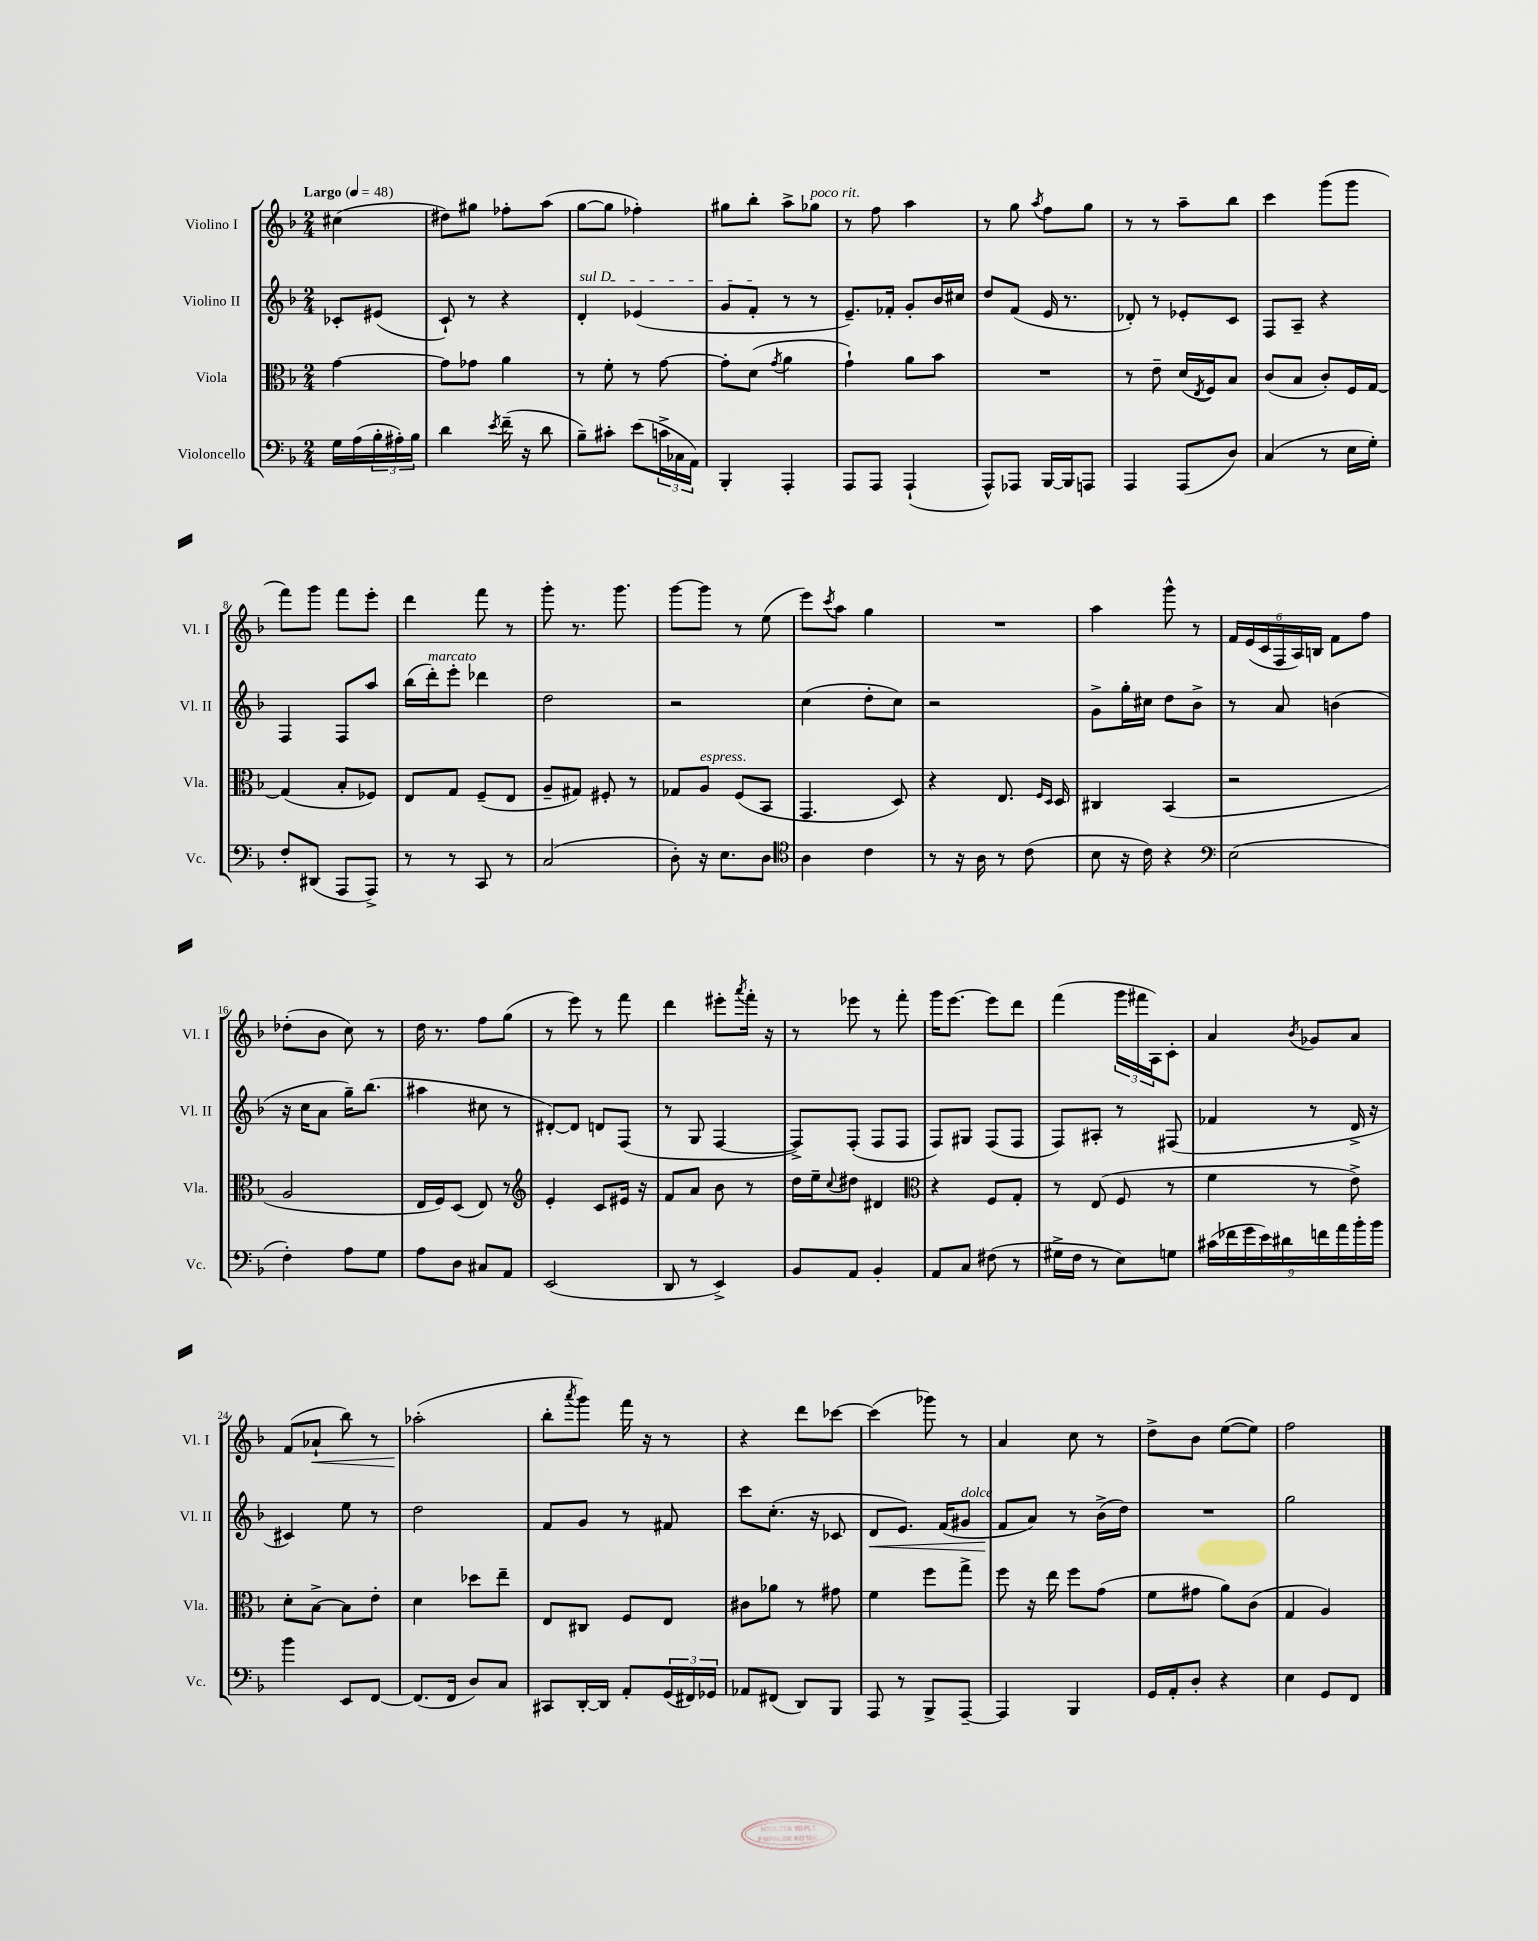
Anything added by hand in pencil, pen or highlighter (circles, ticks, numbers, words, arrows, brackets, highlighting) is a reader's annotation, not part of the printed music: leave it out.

**kern	**kern	**kern	**dynam	**kern	**dynam
*part4	*part3	*part2	*part2	*part1	*part1
*staff4	*staff3	*staff2	*staff2	*staff1	*staff1
*I"Violoncello	*I"Viola	*I"Violino II	*	*I"Violino I	*
*I'Vc.	*I'Vla.	*I'Vl. II	*	*I'Vl. I	*
*clefF4	*clefC3	*clefG2	*	*clefG2	*
*k[b-]	*k[b-]	*k[b-]	*	*k[b-]	*
*M2/4	*M2/4	*M2/4	*	*M2/4	*
*MM48	*MM48	*MM48	*	*MM48	*
=	=	=	=	=	=
!	!	!	!	!LO:TX:a:B:t=Largo	!
16G\LL	[4g\	8c-X'/L	.	(4cc#X\	.
(16A\	.	.	.	.	.
24B-'\	.	(8e#X/J	.	.	.
24A#X'\)	.	.	.	.	.
24B-\JJ	.	.	.	.	.
=1	=1	=1	=1	=1	=1
4d\	8g\L]	8c`/)	.	8dd#X\L)	.
.	8g-X\J	8r	.	8gg#X\J	.
8qe/	.	.	.	.	.
(16f~\	4a\	4r	.	8ff-X'\L	.
16r	.	.	.	.	.
8d\	.	.	.	(8aa\J	.
=2	=2	=2	=2	=2	=2
!	!	!LO:TX:a:i:t=sul D	!	!	!
8B-~\L)	8r	4d'/	.	[8gg\L	.
8c#X'\J	8f'\	.	.	8gg\J]	.
(8e\L	8r	(4e-X/	.	4ff-X'\)	.
24cn^\L	[8g\	.	.	.	.
24C-X\	.	.	.	.	.
24AA\JJ)	.	.	.	.	.
=3	=3	=3	=3	=3	=3
4BBB-'/	8g'\L]	8g/L	.	8gg#X\L	.
.	(8d\J	8f'/J	.	8bb-'\J	.
.	8qg/	.	.	.	.
4AAA'/	4a\	8r	.	8aa^\L	.
!	!	!	!	!LO:TX:a:i:t=poco rit.	!
.	.	8r	.	8gg-X\J	.
=4	=4	=4	=4	=4	=4
8AAA/L	4g`\)	8.e~/L)	.	8r	.
8AAA/J	.	.	.	8ff\	.
.	.	16f-X'/Jk	.	.	.
(4AAA`/	8a\L	8g'/L	.	4aa\	.
.	8b-\J	16b-/L	.	.	.
.	.	16cc#X/JJ	.	.	.
=5	=5	=5	=5	=5	=5
8AAA^^/L)	2r	8dd/L	.	8r	.
8AAA-X/J	.	(8f/J	.	8gg\	.
.	.	.	.	8qaa/	.
[16BBB-/LL	.	16e/	.	8ff\L	.
16BBB-/J]	.	8.r	.	.	.
8AAAn/J	.	.	.	8gg\J	.
=6	=6	=6	=6	=6	=6
4AAA/	8r	8d-X'/)	.	8r	.
.	8e~\	8r	.	8r	.
(8AAA/L	(16d/LL	8e-X'/L	.	8aa~\L	.
.	8qE/	.	.	.	.
.	16F/J)	.	.	.	.
8D/J)	8B-/J	8c/J	.	8bb-\J	.
=7	=7	=7	=7	=7	=7
(4C/	(8c/L	8F/L	.	4ccc\	.
.	8B-/J	8A~/J	.	.	.
8r	8c'/L)	4r	.	(8ggg\L	.
16E\LL	16F/L	.	.	8ggg\J	.
16G'\JJ)	[16G/JJ	.	.	.	.
!!LO:LB:g=z
=8	=8	=8	=8	=8	=8
8F'/L	(4G/]	4F/	.	8fff\L)	.
(8DD#X/J	.	.	.	8ggg\J	.
8AAA/L	8B-'/L	8F/L	.	8fff\L	.
8AAA^/J)	8F-X/J)	8aa/J	.	8eee'\J	.
=9	=9	=9	=9	=9	=9
8r	8E/L	(16bb-\LL	.	4ddd\	.
!	!	!LO:TX:a:i:t=marcato	!	!	!
.	.	16ddd'\J)	.	.	.
8r	8G/J	8eee'\J	.	.	.
8CC/	(8F~/L	4ddd-X\	.	8fff\	.
8r	8E/J	.	.	8r	.
=10	=10	=10	=10	=10	=10
(2C/	8A~/L	2dd\	.	8ggg'\	.
.	8G#X/J)	.	.	8.r	.
.	8F#X'/	.	.	.	.
.	.	.	.	8.ggg\	.
.	8r	.	.	.	.
=11	=11	=11	=11	=11	=11
8D'\)	8G-X/L	2r	.	[8ggg\L	.
!	!LO:TX:a:i:t=espress.	!	!	!	!
16r	8A/J	.	.	8ggg\J]	.
8.E\L	.	.	.	.	.
.	(8F/L	.	.	8r	.
8D\J	8BB-/J	.	.	(8ee\	.
=12	=12	=12	=12	=12	=12
*clefC4	*	*	*	*	*
4A\	4.GG/	(4cc\	.	8eee\L)	.
.	.	.	.	8qccc/	.
.	.	.	.	8aa\J	.
4c\	.	8dd'\L	.	4gg\	.
.	8D/)	8cc\J)	.	.	.
=13	=13	=13	=13	=13	=13
8r	4r	2r	.	2r	.
16r	.	.	.	.	.
16A\	.	.	.	.	.
8r	8.E/	.	.	.	.
(8c\	.	.	.	.	.
.	16qqF/LL	.	.	.	.
.	16qqD/JJ	.	.	.	.
.	16D/	.	.	.	.
=14	=14	=14	=14	=14	=14
8B-\	4C#X/	8g^\L	.	4aa\	.
16r	.	16gg'\L	.	.	.
16c\)	.	16cc#X\JJ	.	.	.
4r	(4BB-/	8dd\L	.	8ggg^^\	.
.	.	8b-^\J	.	8r	.
=15	=15	=15	=15	=15	=15
*clefF4	*	*	*	*	*
(2E\	2r	8r	.	24f/LL	.
.	.	.	.	(24e/	.
.	.	.	.	24c/	.
.	.	8a/	.	24F/	.
.	.	.	.	24A/)	.
.	.	.	.	24Bn/JJ	.
.	.	(4bn\	.	8f\L	.
.	.	.	.	8ff\J	.
!!LO:LB:g=z
=16	=16	=16	=16	=16	=16
4F'\)	2A/	16r	.	(8dd-X'\L	.
.	.	16cc\KL	.	.	.
.	.	8a\J	.	8b-\J	.
8A\L	.	16gg~\KL)	.	8cc\)	.
.	.	(8.bb-\J	.	.	.
8G\J	.	.	.	8r	.
=17	=17	=17	=17	=17	=17
8A\L	16E/LL	4aa#X\	.	16dd\	.
.	16F/J)	.	.	8.r	.
8D\J	(8D/J	.	.	.	.
8C#X/L	8E/)	8cc#X\	.	8ff\L	.
8AA/J	8r	8r	.	(8gg\J	.
=18	=18	=18	=18	=18	=18
*	*clefG2	*	*	*	*
(2EE/	4e'/	[8d#X'/L)	.	8r	.
.	.	8d#/J]	.	8eee\)	.
.	8c/L	8dn/L	.	8r	.
.	16e#X/Jk	(8F/J	.	8fff\	.
.	16r	.	.	.	.
=19	=19	=19	=19	=19	=19
8DD/	8f/L	8r	.	4ddd\	.
8r	8a/J	8G/	.	.	.
4EE^/)	8b-\	[4F/	.	8eee#X'\L	.
.	.	.	.	8qaaa/	.
.	8r	.	.	16fff'\Jk	.
.	.	.	.	16r	.
=20	=20	=20	=20	=20	=20
8BB-/L	16dd\LL	8F^/L])	.	8r	.
.	16ee~\J	.	.	.	.
.	8qqcc/	.	.	.	.
8AA/J	8dd#X\J	(8F'/J	.	8eee-X\	.
4BB-'/	4d#X/	8F/L	.	8r	.
.	.	8F/J	.	8fff'\	.
=21	=21	=21	=21	=21	=21
*	*clefC3	*	*	*	*
8AA/L	4r	8F/L)	.	16ggg\KL	.
.	.	.	.	[8.eee\J	.
8C/J	.	8G#X/J	.	.	.
(8F#X\	8F/L	(8F/L	.	8eee\L]	.
8r	8G'/J	8F/J	.	8ddd\J	.
=22	=22	=22	=22	=22	=22
16G#X^\LL	8r	8F/L)	.	(4fff\	.
16F\JJ	.	.	.	.	.
8r	(8E/	8A#X'/J	.	.	.
8E\L)	8F/	8r	.	24ggg\LL	.
.	.	.	.	24fff#X\	.
.	.	.	.	24A\J)	.
8Gn\J	8r	(8F#X/	.	8c'\J	.
=23	=23	=23	=23	=23	=23
(18c#X\LL	4f\	4f-X/	.	4a/	.
18f-X\	.	.	.	.	.
18g\	.	.	.	.	.
18e\)	.	.	.	.	.
18d#X\	.	.	.	.	.
.	.	.	.	8qb-/	.
.	8r	8r	.	8g-X/L	.
18fn\	.	.	.	.	.
18a\	.	.	.	.	.
.	8e^\)	16d^/	.	8a/J	.
18b-'\	.	.	.	.	.
.	.	16r	.	.	.
18b-\JJ	.	.	.	.	.
!!LO:LB:g=z
=24	=24	=24	=24	=24	=24
4b-\	8d'\L	4c#X/)	.	(8f/L	.
!	!	!	!	!	!LO:HP:b
.	[8B-^\J	.	.	8a-X`/J	<
8EE/L	8B-\L]	8ee\	.	8bb-\)	.
[8FF/J	8e'\J	8r	.	8r	.
=25	=25	=25	=25	=25	=25
(8.FF/L]	4d\	2dd\	.	(2aa-X'\	.
16FF/Jk	.	.	.	.	.
8D/L)	8dd-X\L	.	.	.	.
8C/J	8ee~\J	.	.	.	.
.	.	.	.	.	[
=26	=26	=26	=26	=26	=26
8CC#X/L	8E/L	8f/L	.	8bb-'\L	.
.	.	.	.	8qaaa/	.
[16DD'/L	8C#X/J	8g/J	.	8ggg\J)	.
16DD/JJ]	.	.	.	.	.
8AA'/L	8F/L	8r	.	16fff\	.
.	.	.	.	16r	.
(24GG/L	8E/J	8f#X/	.	8r	.
24FF#X/)	.	.	.	.	.
24GG-X/JJ	.	.	.	.	.
=27	=27	=27	=27	=27	=27
8AA-X/L	8c#X\L	8ccc\L	.	4r	.
(8FF#X/J	8a-X\J	(8.cc'\J	.	.	.
8DD/L)	8r	.	.	8ddd\L	.
.	.	16r	.	.	.
8BBB-/J	8g#X\	8c-X/	.	[8ccc-X\J	.
=28	=28	=28	=28	=28	=28
!	!	!	!LO:HP:b	!	!
8AAA/	4f\	8d/L	<	(4ccc-\]	.
8r	.	8.e/J)	.	.	.
8BBB-^/L	8ff\L	.	.	8ggg-X\)	.
.	.	(16f/KL	.	.	.
!	!	!LO:TX:a:i:t=dolce	!	!	!
[8AAA~/J	8gg^\J	8g#X/J	.	8r	.
=29	=29	=29	=29	=29	=29
4AAA/]	8ff\	8f/L	.	4a/	.
.	16r	8a/J)	[	.	.
.	16ee\	.	.	.	.
4BBB-/	8ff\L	8r	.	8cc\	.
.	(8g\J	(16b-^\LL	.	8r	.
.	.	16dd\JJ)	.	.	.
=30	=30	=30	=30	=30	=30
16GG/LL	8f\L	2r	.	8dd^\L	.
16AA'/J	.	.	.	.	.
8D'/J	8g#X\J	.	.	8b-\J	.
4r	8a\L)	.	.	([8ee\L	.
.	(8c\J	.	.	8ee\J])	.
=31	=31	=31	=31	=31	=31
4E\	4G/	2gg\	.	2ff\	.
8GG/L	4A/)	.	.	.	.
8FF/J	.	.	.	.	.
==	==	==	==	==	==
*-	*-	*-	*-	*-	*-
